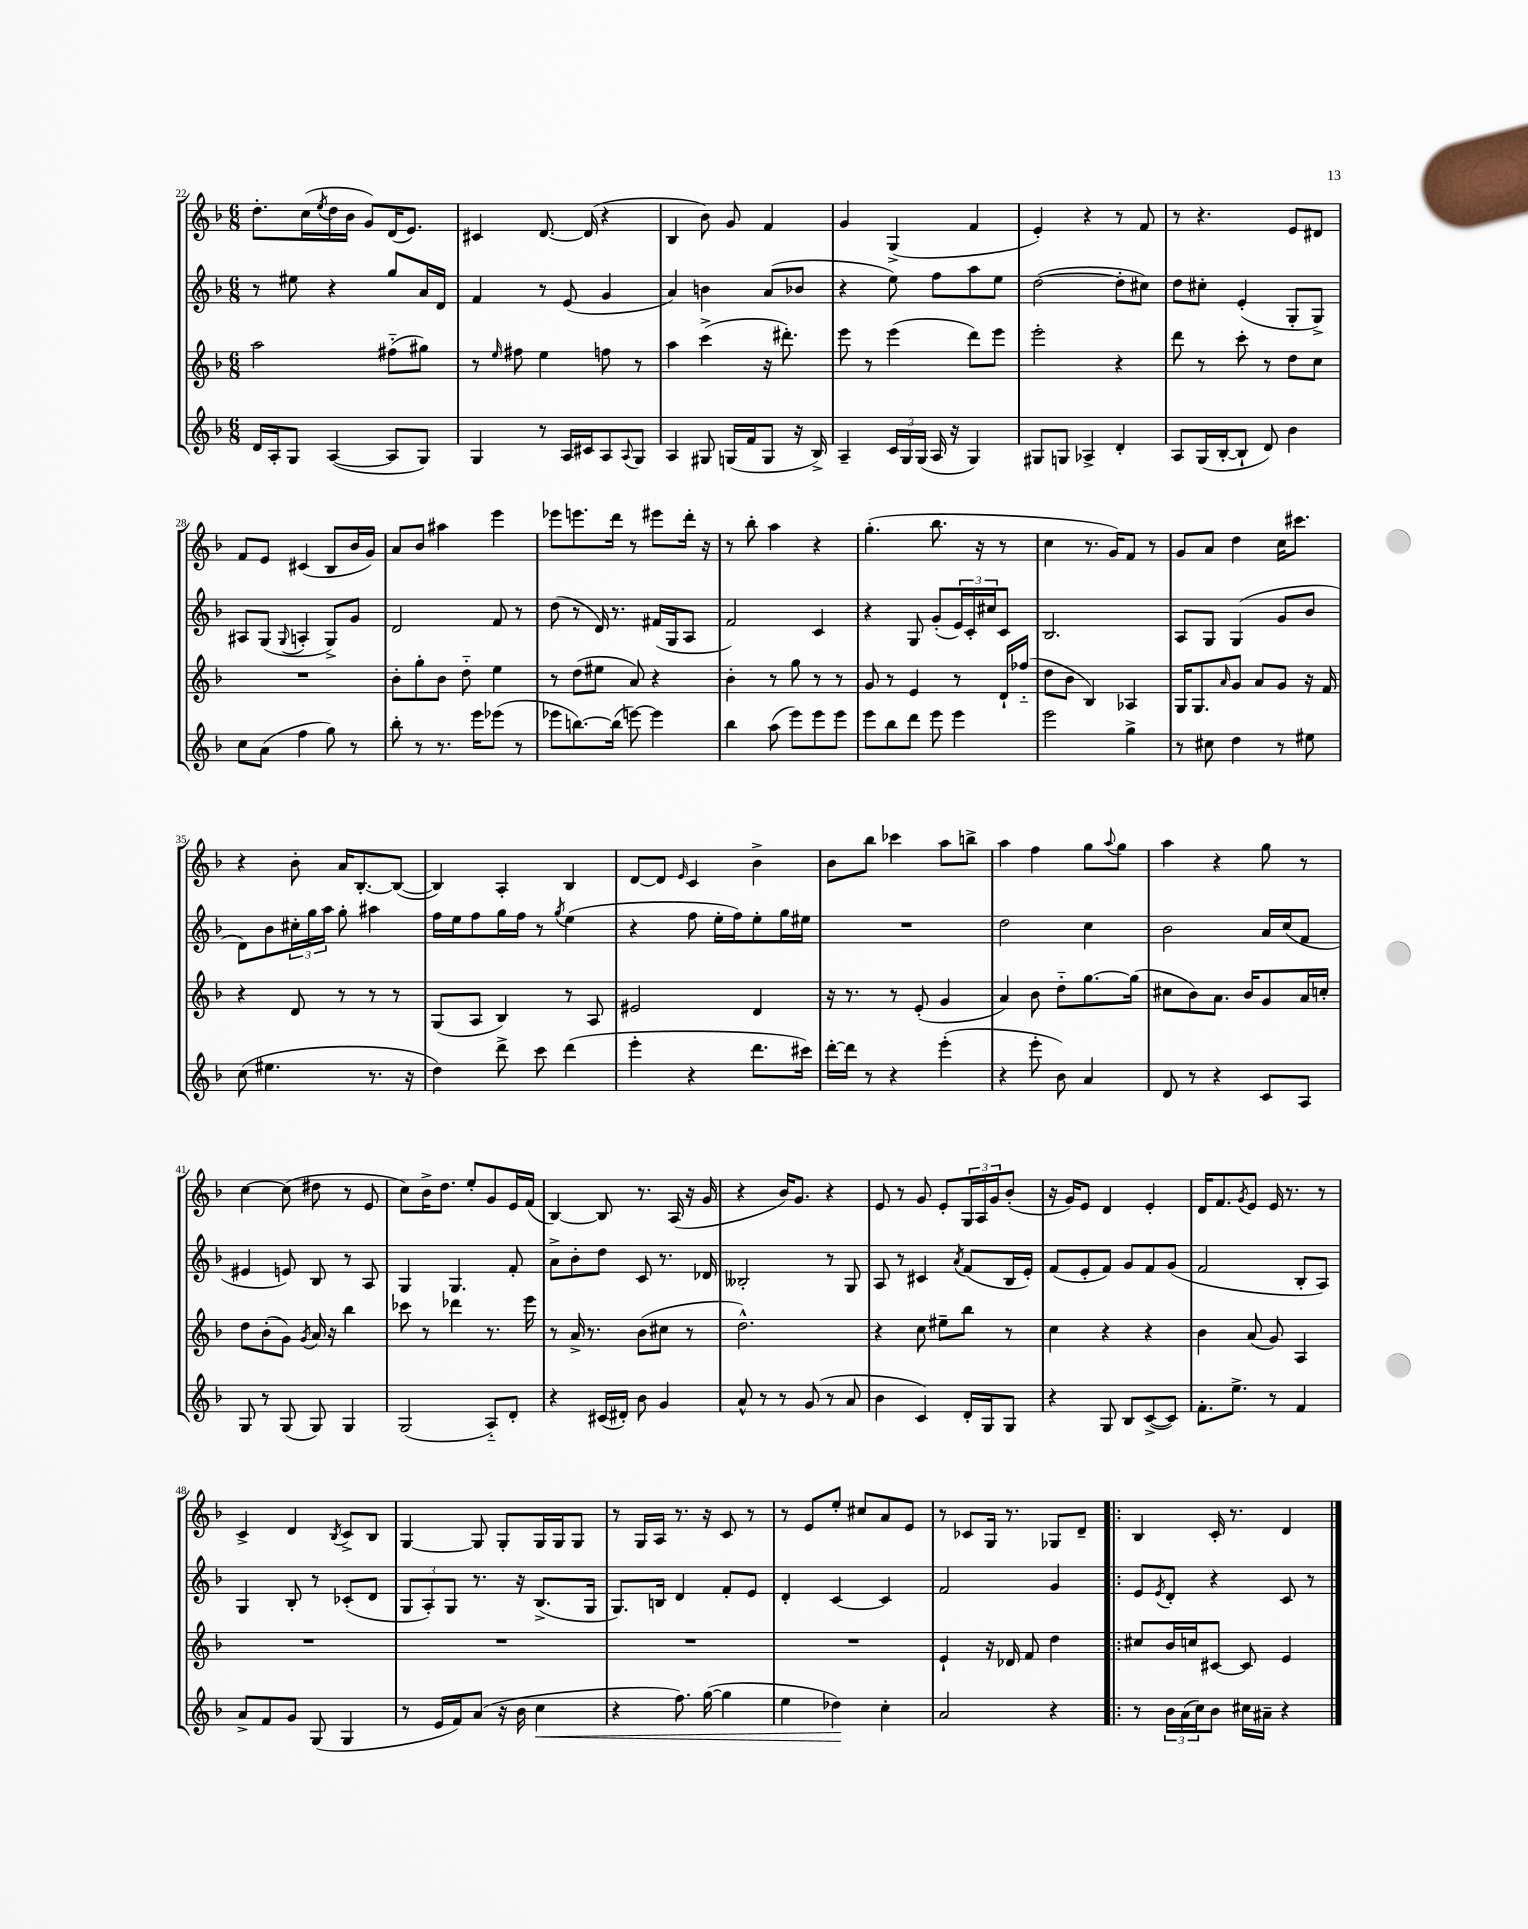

**kern	**kern	**kern	**kern
*staff4	*staff3	*staff2	*staff1
*clefG2	*clefG2	*clefG2	*clefG2
*k[b-]	*k[b-]	*k[b-]	*k[b-]
*M6/8	*M6/8	*M6/8	*M6/8
16d	2aa	8r	8.dd'
16A'	.	.	.
8G	.	8ee#	.
.	.	.	(16cc
.	.	.	8qee
([4A	.	4r	16dd
.	.	.	16b-
.	.	.	8g)
8A]	(8ff#'~	8gg	(16d
.	.	.	8.e)
8G)	8gg#)	16a	.
.	.	16d	.
=	=	=	=
4G	8r	4f	4c#
.	16qqee	.	.
.	8ff#	.	.
8r	4ee	8r	[8.d
16A	.	(8e	.
16c#	.	.	(16d]
8A	8ff	4g	4r
8qqA	.	.	.
8G	8r	.	.
=	=	=	=
4A	4aa	4a)	4B-
8G#	(4ccc^	4b	8b-)
(16G	.	.	8g
16f	.	.	.
8G	16r	(8a	4f
.	8.ddd#')	.	.
16r	.	8b-	.
16B-^)	.	.	.
=	=	=	=
4A~	8eee	4r	4g
.	8r	.	.
24c	(4eee	8ee)	(4G^
24G	.	.	.
(24G	.	.	.
16A	.	8ff	.
16r	.	.	.
4G)	8ddd)	8aa	4f
.	8eee	8ee	.
=	=	=	=
8G#	2eee'	([2dd	4e')
8G	.	.	.
4A-^	.	.	4r
4d'	4r	8dd']	8r
.	.	8cc#)	8f
=	=	=	=
8A	8ddd	8dd	8r
(16G	8r	8cc#'	4.r
[16B-'	.	.	.
8B-`]	8ccc'	(4e'	.
8d)	8r	.	.
4b-	8dd	8G'	8e
.	8cc	8G^)	8d#
=	=	=	=
8cc	2.r	8A#	8f
(8a	.	(8G	8e
.	.	8qqG	.
4ff	.	4A'	(4c#
8gg)	.	8G^)	8B-
8r	.	8g	16b-
.	.	.	16g)
=	=	=	=
8bb-'	8b-'	2d	8a
8r	8gg'	.	8b-
8.r	8b-	.	4aa#
.	8dd'~	.	.
16eee	.	.	.
(8eee-	4ee	8f	4eee
8r	.	8r	.
=	=	=	=
8eee-	8r	(8dd	8eee-
[8.bb)	(8dd	8r	8.eee
.	8ee#	16d)	.
(16bb]	.	8.r	16ddd
[8eee)	8a)	.	8r
4eee]	4r	(16f#	8eee#
.	.	16G	.
.	.	8A	16ddd'
.	.	.	16r
=	=	=	=
4bb-	4b-'	2f)	8r
.	.	.	8bb-'
(8aa	8r	.	4aa
8eee)	8gg	.	.
8eee	8r	4c	4r
8eee	8r	.	.
=	=	=	=
8eee	8g	4r	(4.gg'
8bb-	8r	.	.
8ddd	4e	8G	.
8eee	.	(8g'	8.bb-
4eee	8r	24e)	.
.	.	24c'	.
.	.	.	16r
.	.	24cc#	.
.	16d`	8c	8r
.	(16ff-'~	.	.
=	=	=	=
2eee	8dd	2.B-	4cc
.	8b-	.	.
.	4B-)	.	8.r
.	.	.	16g)
4gg^	4A-	.	8f
.	.	.	8r
=	=	=	=
8r	16G	8A	8g
.	8.G	.	.
8cc#	.	8G	8a
.	16qqa	.	.
4dd	8g	(4G	4dd
.	8a	.	.
8r	8g	8g	16cc
.	.	.	8.ccc#
8ee#	16r	8b-	.
.	16f	.	.
=	=	=	=
(8cc	4r	8d)	4r
4.ee#	.	8b-	.
.	8d	24cc#'	8b-'
.	.	24gg	.
.	.	24aa	.
.	8r	8gg'	16a
.	.	.	[8.B-'
8.r	8r	4aa#	.
.	8r	.	(8B-_
16r	.	.	.
=	=	=	=
4dd)	(8G	16ff	4B-])
.	.	16ee	.
.	8A	8ff	.
8ddd^	4B-)	16gg	4A'
.	.	16ff	.
8ccc	.	8r	.
.	.	8qgg	.
(4ddd	8r	(4ee	4B-
.	8A	.	.
=	=	=	=
4eee'	2e#	4r	[8d
.	.	.	8d]
.	.	.	16qqe
4r	.	8ff	4c
.	.	16ee'	.
.	.	16ff)	.
8.ddd	4d	8ee'	4b-^
.	.	16gg	.
16ccc#)	.	16ee#	.
=	=	=	=
[16ddd'	16r	2.r	8b-
16ddd]	8.r	.	.
8r	.	.	8bb-
4r	8r	.	4ccc-
.	(8e'	.	.
(4eee'	4g	.	8aa
.	.	.	8bb^
=	=	=	=
4r	4a)	2dd	4aa
8eee'	8b-	.	4ff
8b-)	8dd'~	.	.
4a	[8.gg	4cc	8gg
.	.	.	8qqaa
.	.	.	8gg
.	(16gg]	.	.
=	=	=	=
8d	8cc#	2b-	4aa
8r	8b-)	.	.
4r	8.a	.	4r
.	16b-	.	.
8c	8g	16a	8gg
.	.	(16cc	.
8A	16a	8f	8r
.	16cc'	.	.
=	=	=	=
8G	8dd	4e#	[4cc
8r	(8b-'	.	.
(8G	8g)	8e)	(8cc]
.	8qg	.	.
8G)	16a	8B-	8dd#
.	16r	.	.
4G	4bb-	8r	8r
.	.	8A	8e
=	=	=	=
(2G	8ccc-	4G	8cc)
.	8r	.	16b-^
.	.	.	8.dd
.	4ddd-	4.G	.
.	.	.	8ee'
8A'~)	8.r	.	8g
8d'	.	8f'	16e
.	16eee	.	(16f
=	=	=	=
4r	8r	8a^	[4B-)
.	16a^	8b-'	.
.	8.r	.	.
(16c#	.	8dd	8B-]
16d#')	.	.	.
8b-	(8b-	8c	8.r
4g	8cc#	8.r	.
.	.	.	(16A
.	8r	.	16r
.	.	16d-	16g
=	=	=	=
8a^^	2.dd^^)	2B--'	4r
8r	.	.	.
8r	.	.	16b-)
.	.	.	8.g
(8g	.	.	.
8r	.	8r	4r
8a	.	8G	.
=	=	=	=
4b-	4r	8A	8e
.	.	8r	8r
4c)	8cc	4c#	8g
.	8ee#~	.	8e'
.	.	8qa	.
16d'	8bb-	(8f	24G
.	.	.	24A
16G	.	.	.
.	.	.	24g
8G	8r	16B-	(8b-'
.	.	16e')	.
=	=	=	=
4r	4cc	(8f	16r
.	.	.	16g)
.	.	8e'	8e
8G	4r	8f)	4d
8B-	.	8g	.
([8c^	4r	8f	4e'
8c])	.	(8g	.
=	=	=	=
8.f'	4b-	2f	16d
.	.	.	8.f
8.ee^	.	.	.
.	.	.	8qg
.	(8a	.	8e
8r	8g)	.	16e
.	.	.	8.r
4f	4A	8B-'	.
.	.	8A)	8r
=	=	=	=
8a^	2.r	4G	4c^
8f	.	.	.
8g	.	8B-'	4d
(8G	.	8r	.
.	.	.	8qB-
4G	.	(8c-'	8c^
.	.	8d	8B-
=	=	=	=
8r	2.r	12G	[4G
.	.	12A')	.
16e	.	.	.
.	.	12G	.
16f)	.	.	.
(8a	.	8.r	8G]
16r	.	.	8G'
16b-	.	16r	.
4cc	.	(8.B-^	16G
.	.	.	16G
.	.	.	8G
.	.	16G	.
=	=	=	=
4r	2.r	8.G)	8r
.	.	.	16G
.	.	16B	16A
8.ff)	.	4d	8.r
([16gg	.	.	16r
4gg]	.	8f'	8c
.	.	8e	8r
=	=	=	=
4ee	2.r	4d'	8r
.	.	.	8e
4dd-)	.	[4c	8ee'
.	.	.	8cc#
4cc'	.	4c]	8a
.	.	.	8e
=	=	=	=
2a	4e`	2f	8r
.	.	.	8c-
.	16r	.	16G
.	16d-	.	8.r
.	8f	.	.
4r	4dd	4g	8G-
.	.	.	8d~
=!|:	=!|:	=!|:	=!|:
8r	8cc#	8e	4B-
.	.	8qe	.
24b-	16b-	8d'	.
(24a	.	.	.
.	16cc	.	.
24cc)	.	.	.
8b-	[8c#	4r	16c'
.	.	.	8.r
16cc#	8c#]	.	.
16a#~	.	.	.
4r	4e	8c	4d
.	.	8r	.
==	==	==	==
*-	*-	*-	*-
